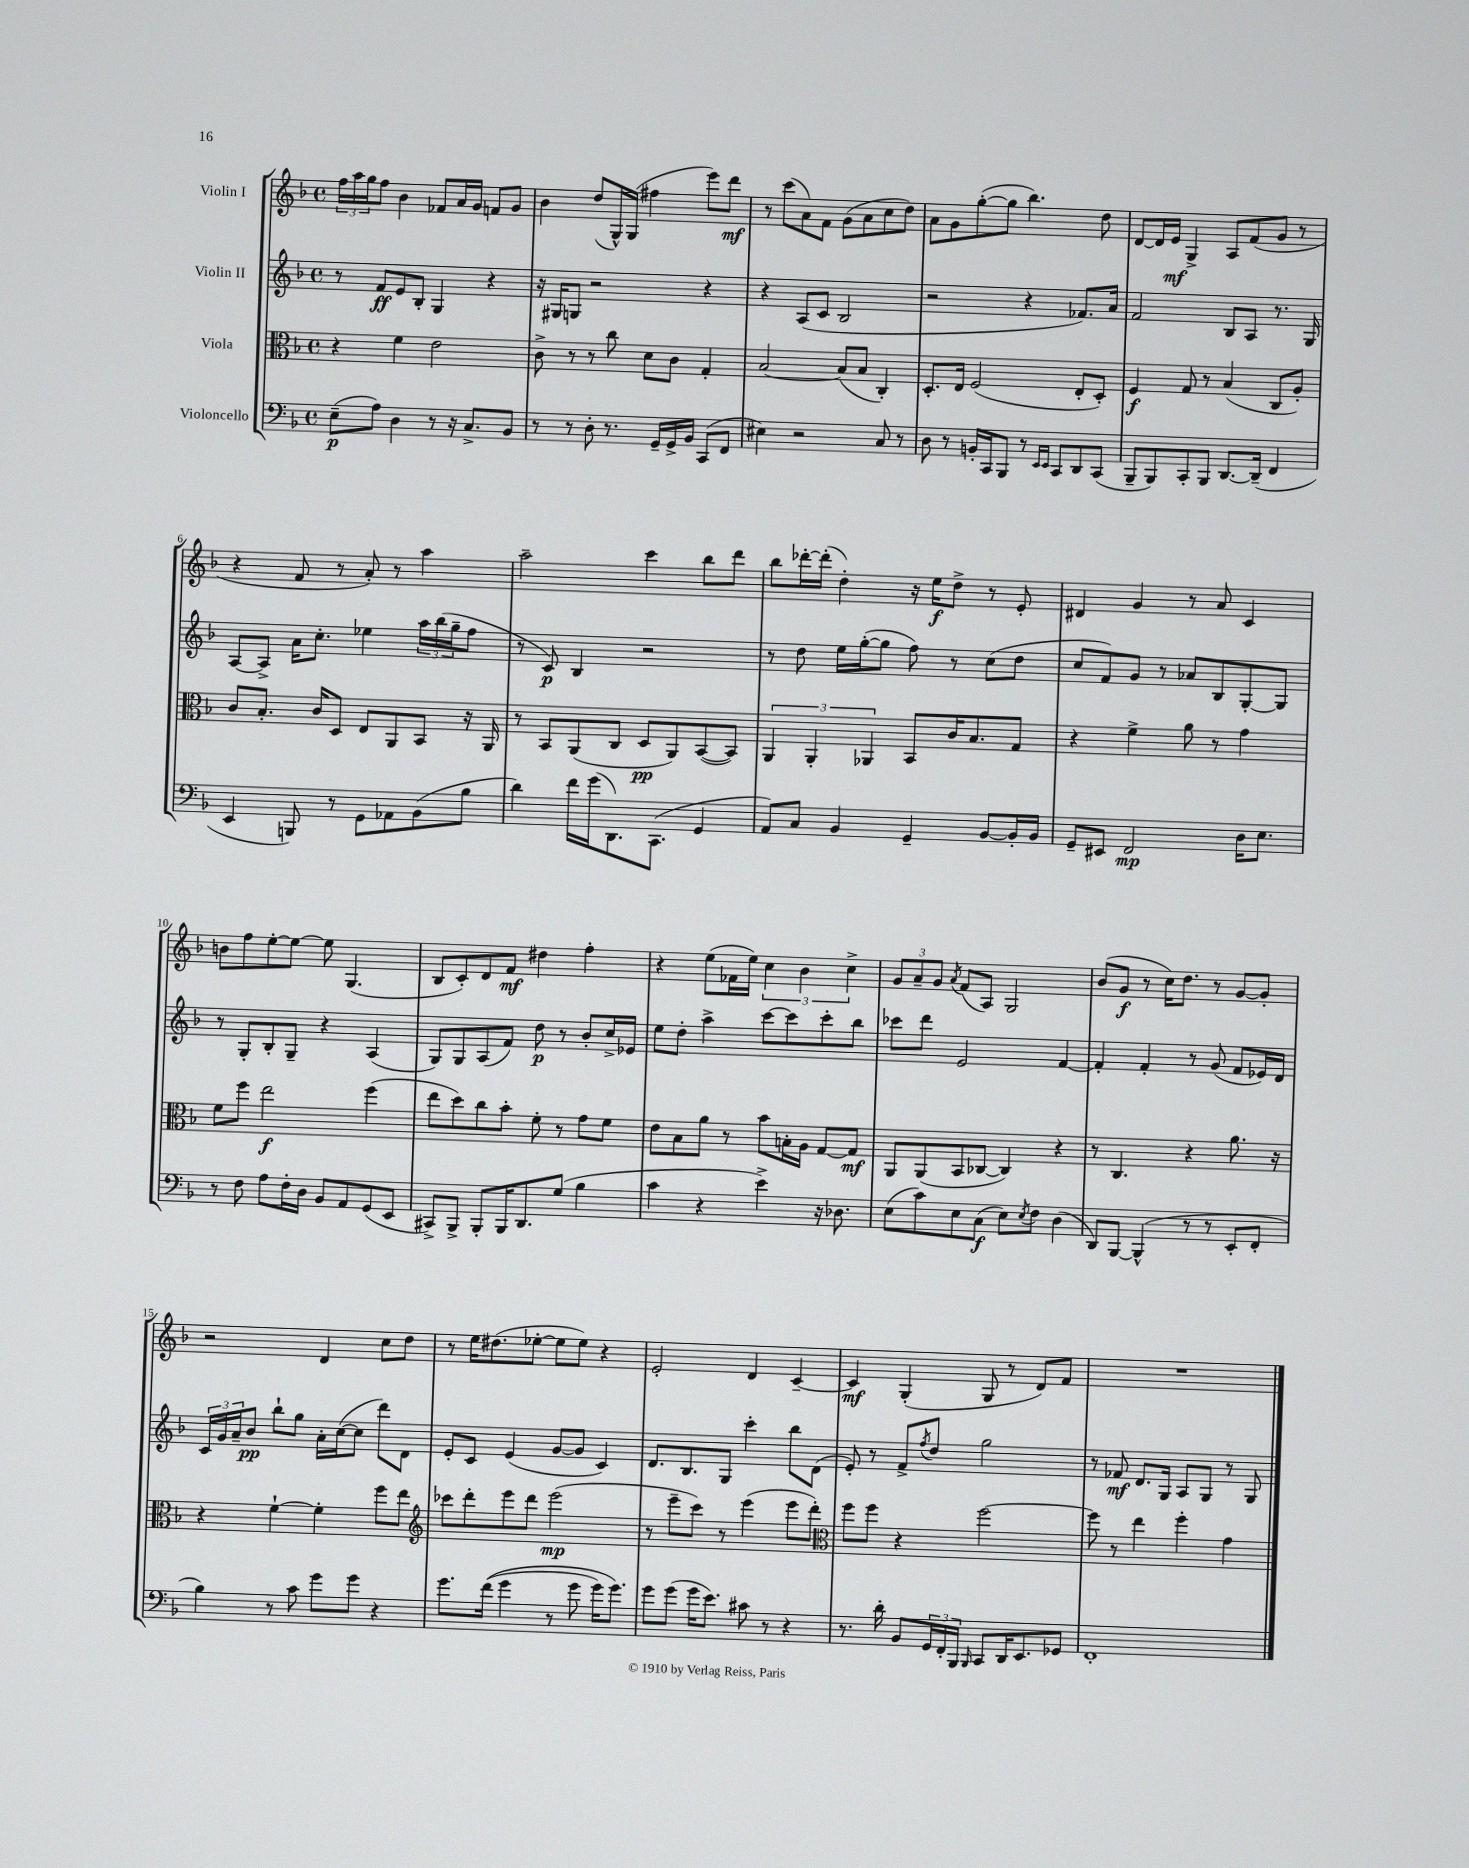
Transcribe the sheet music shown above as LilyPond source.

<<
\new StaffGroup <<
\new Staff = "s0" \with { instrumentName = "Violin I" } {
    \clef treble \key f \major \defaultTimeSignature \time 4/4
    \tuplet 3/2 { f''16 a''16 g''16 } f''8 bes'4 fes'8 a'16 g'16 f'8 g'8 |
    bes'4 d''8( g16-^) g16( fis''4 e'''8) d'''8\mf |
    r8 c'''8( a'8) f'8 g'8( a'8 c''8 d''8) |
    a'8 g'8 g''8~-.( g''8 bes''4.) d''8 |
    d'8~ d'16 e'16\mf g4-> a8 f'8( g'8 r8 |
    r4 f'8 r8 a'8-.) r8 a''4 |
    a''2-- c'''4 bes''8 d'''8 |
    bes''8 des'''16~-. des'''16-.( d''4-.) r16 e''16\f d''8-> r8 e'8-. |
    dis'4 g'4 r8 a'8 c'4 |
    b'8 f''8 e''8~-. e''8~ e''8 g4.( |
    bes8 c'8-.) d'8 f'8\mf dis''4 f''4-. |
    r4 e''8( fes'16 e''16) \tuplet 3/2 { c''4 bes'4 c''4-> } |
    \tuplet 3/2 { g'8 a'8-- g'8 } \acciaccatura { a'8 } f'8( a8) g2 |
    bes'8( g'8\f r8 c''16) d''8. r8 g'8~ g'8-. |
    r2 d'4 c''8 d''8 |
    r8 e''16 dis''8.( ees''8~-. ees''8 ees''8) r4 |
    e'2-. d'4 c'4~-- |
    c'4\mf g4-.( g8 r8 d'8) f'8 |
    R1 \bar "|." |
}
\new Staff = "s1" \with { instrumentName = "Violin II" } {
    \clef treble \key f \major \defaultTimeSignature \time 4/4
    r8 f'8\ff e'8 bes8-. g4 r4 |
    r16 gis16 g8 r2 r4 |
    r4 a8( c'8 bes2 |
    r2 r4 fes'8.) a'16 |
    f'2 bes8 a8 r8. g16 |
    a8~ a8-> a'16 c''8.-. ees''4 \tuplet 3/2 { a''16 bes''16( g''16-- } f''8 |
    r8 c'8\p) bes4 r2 |
    r8 d''8 e''16 g''16~-.( g''8 f''8) r8 c''8( d''8 |
    c''8 f'8) g'8 r8 aes'8 bes8 g8~-. g8 |
    r8 g8-. bes8-. g8-- r4 a4( |
    g8) g8 a8( f'8) d''8\p r8 bes'8-. c''16-> ees'16 |
    e''8 d''8-. a''4-> c'''8~ c'''8 c'''8-. bes''8 |
    ces'''8 d'''8 e'2 f'4~ |
    f'4-. f'4-. r8 g'8( f'8 ees'16) d'16 |
    \tuplet 3/2 { c'16 g'16 a'16-- } bes'8\pp bes''8-! g''8 a'16-. c''16~( c''8 d'''8) d'8 |
    e'8-. c'8 e'4( g'8~ g'8 c'4) |
    d'8. bes8. g8 c'''4-. bes''8 d'8( |
    e'8-.) r8 f'8-> \acciaccatura { f''8 } d''8 g''2 |
    r8 fes'8\mf d'8. g16 a8 g8 r8 g8 \bar "|." |
}
\new Staff = "s2" \with { instrumentName = "Viola" } {
    \clef alto \key f \major \defaultTimeSignature \time 4/4
    r4 f'4 e'2 |
    c'8-> r8 r8 c''8 d'8 c'8 g4-. |
    bes2~ bes8( bes8 c4-.) |
    d8.-. e16 f2( e8-. d8-.) |
    f4\f g8 r8 bes4( c8 a8-.) |
    c'8 bes8.-. c'16 d8 e8 a,8 bes,8 r16 a,16 |
    r8 bes,8 a,8( c8 d8\pp a,8) bes,8~( bes,8) |
    \tuplet 3/2 { a,4 a,4-. aes,4 } bes,8 c'16 bes8. g8 |
    r4 f'4-> a'8 r8 g'4 |
    f'8 f''8 e''2\f f''4( |
    e''8 d''8) c''8 bes'8-. f'8-. r8 g'8 f'8 |
    e'8 bes8 a'8 r8 bes'8 b16-. a16 g8~ g8\mf |
    a,8 a,8( bes,8 ces8~ ces4) r4 |
    r8 c4. r4 a'8. r16 |
    r4 f'4~-! f'4-. f''8 e''8 |
    \clef treble ces'''8 d'''8-. e'''8 d'''8 e'''2\mp( |
    r8 e'''8-- c'''8) r8 e'''4( e'''8 d'''8-.) |
    \clef alto f''8 f''8 r4 f''2~ |
    f''8 r8 e''4 f''4-. g'4 \bar "|." |
}
\new Staff = "s3" \with { instrumentName = "Violoncello" } {
    \clef bass \key f \major \defaultTimeSignature \time 4/4
    e8--\p( a8) d4 r8 r16 c8.-> bes,8 |
    r8 r8 d8-. r8. g,16-- g,16-> bes,16 c,8( f,8 |
    eis4) r2 c8 r8 |
    d8 r8 b,16-. c,16 bes,,8 r8 \grace { e,16 e,16 } c,8 d,8 c,8( |
    bes,,8-- bes,,8) c,8-. bes,,8 d,8.~ d,16--( f,4 |
    e,4 b,,8) r8 g,8 aes,8 bes,8( bes8 |
    d'4) f'16 g'16( d,8.) c,8.( g,4 |
    a,8) c8 bes,4 g,4-- bes,8~ bes,16-. bes,16 |
    g,8-- eis,8 f,2\mp d16 e8. |
    r8 f8 a8 f16-. d16 bes,8 a,8 g,8( e,8 |
    cis,8->) bes,,8-> bes,,8-. bes,,16 d,8. g8( bes4 |
    c'4 r4 e'4->) r16 des8. |
    e8( c'8) e8 c8\f( e8) \acciaccatura { e8 } f8 d4( |
    d,8) bes,,8~ bes,,4-^( r8 r8 e,8-. f,8-. |
    bes4) r8 c'8 g'8 g'8 r4 |
    g'8. f'16(\( g'4 r8 g'8 g'16) g'8.\) |
    g'8 g'8( g'16 e'8.) cis'8 r8 r4 |
    r8. d'16-. bes,8 \tuplet 3/2 { g,16 f,16-. bes,,16 } \grace { bes,,16 } c,8 d,16 e,8. ges,8 |
    f,1-. \bar "|." |
}
>>
>>
